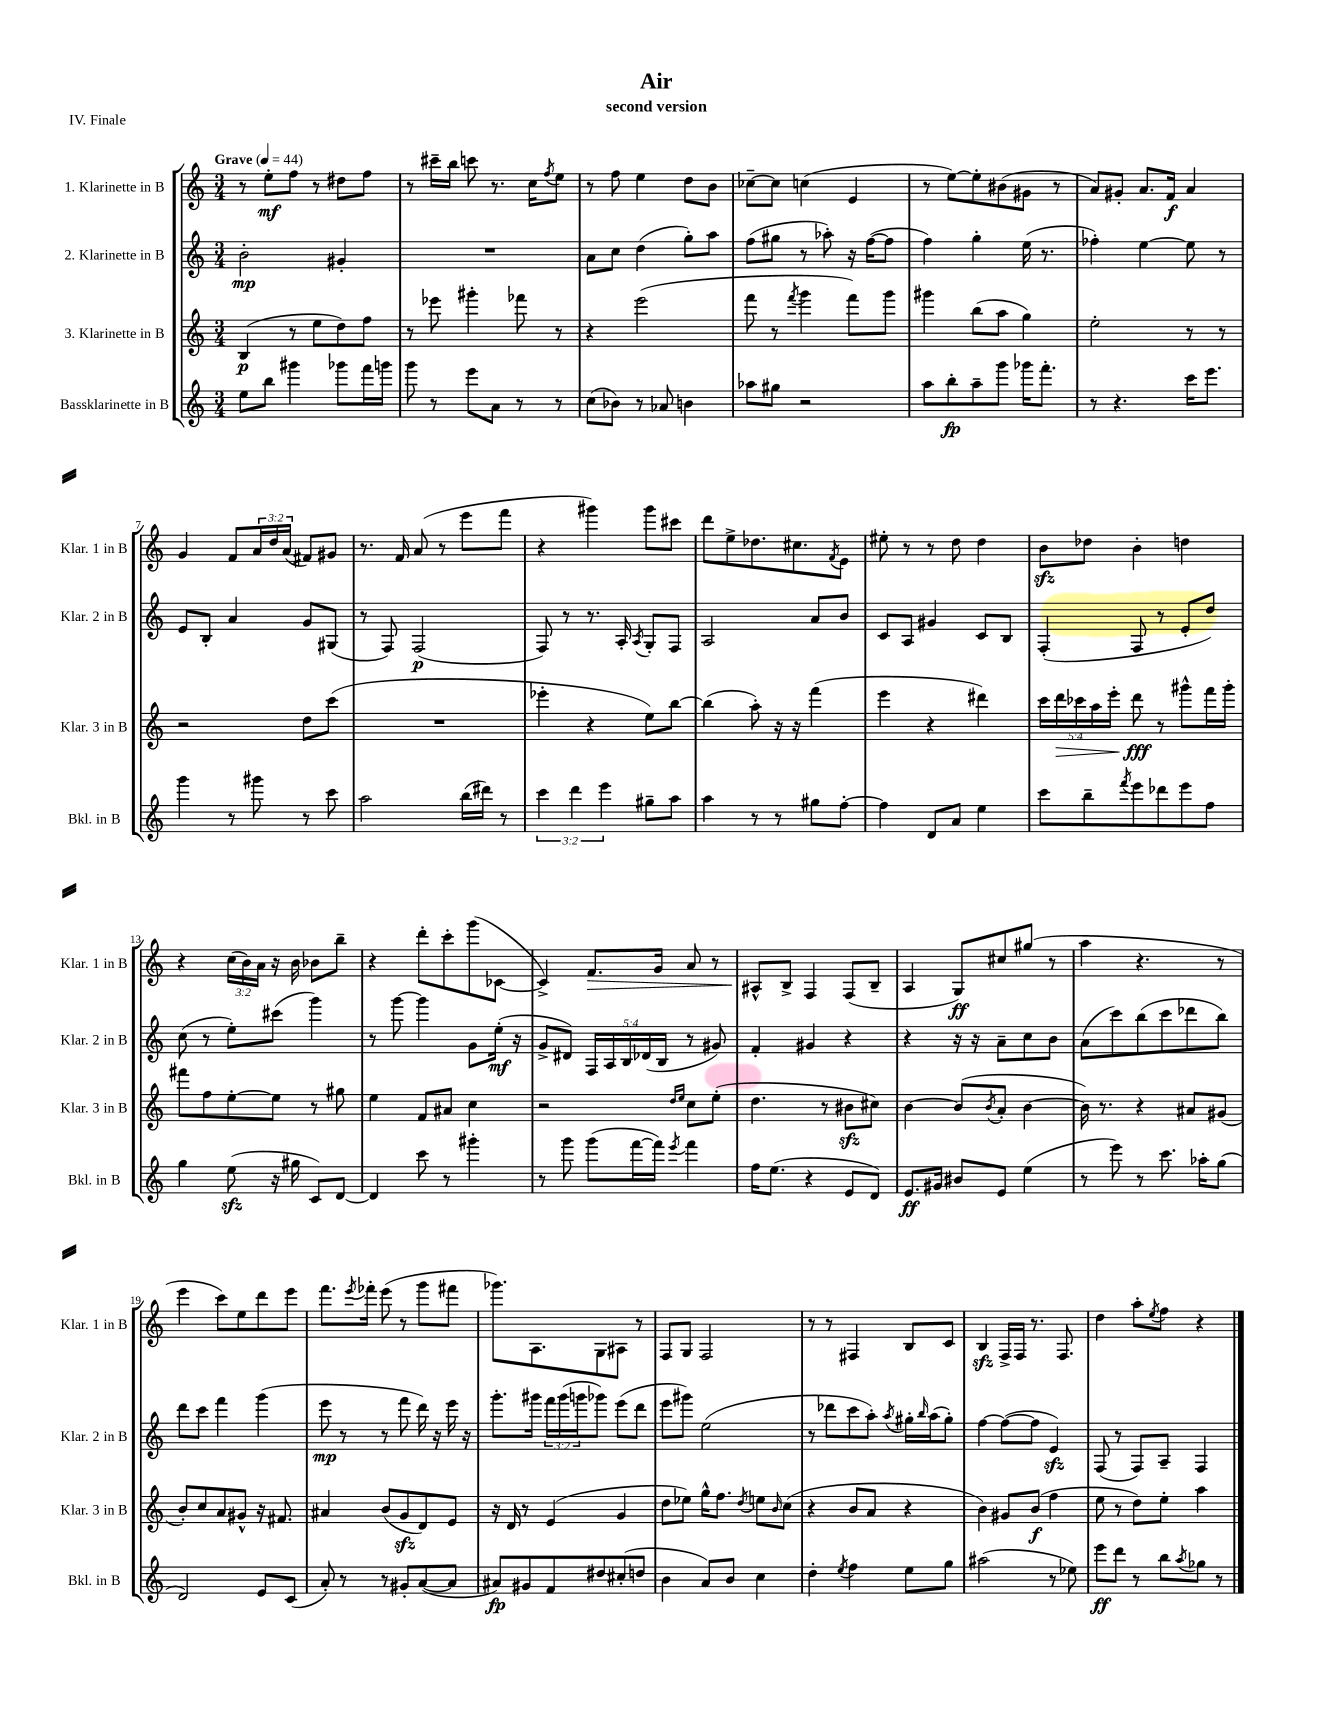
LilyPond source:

\header { title = "Air" subtitle = "second version" piece = "IV. Finale" }
<<
\new StaffGroup <<
\new Staff = "s0" \with { instrumentName = "1. Klarinette in B" shortInstrumentName = "Klar. 1 in B" } {
    \clef treble \key c \major \numericTimeSignature \time 3/4 \override Staff.TupletNumber.text = #tuplet-number::calc-fraction-text \tempo "Grave" 4 = 44
    r8 e''8-.\mf f''8 r8 dis''8 f''8 |
    r8 cis'''16-- b''16 c'''8 r8. c''16 \acciaccatura { f''8 } e''8 |
    r8 f''8 e''4 d''8 b'8 |
    ces''8~-- ces''8 c''4( e'4 |
    r8 e''8~) e''8-. bis'8( gis'8 r8 |
    a'8) gis'8-. a'8. f'16\f a'4 |
    g'4 f'8 \tuplet 3/2 { a'16 d''16 a'16( } fis'8) gis'8 |
    r8. f'16 a'8( r8 e'''8 f'''8 |
    r4 gis'''4) gis'''8 cis'''8 |
    d'''8 e''8-> des''8. cis''8. \acciaccatura { f'8 } e'8 |
    eis''8-. r8 r8 d''8 d''4 |
    b'8\sfz des''8 b'4-. d''4 |
    r4 \tuplet 3/2 { c''16( b'16) a'16 } r16 b'16 bes'8 b''8-- |
    r4 d'''8-. c'''8-. g'''8( ces'8~ |
    ces'4->) f'8.\> g'16 a'8 r8 |
    ais8-^\! b8-> f4 f8( b8-- |
    a4 g8\ff) cis''8 gis''8( r8 |
    a''4 r4. r8 |
    e'''4 c'''8) e''8 d'''8 e'''8 |
    f'''8. \acciaccatura { e'''8 } fes'''16-. e'''8( r8 g'''8 fis'''8 |
    ges'''8.) a8. g8 ais8 r8 |
    f8 g8 f2 |
    r8 r8 fis4 b8 c'8 |
    b4\sfz f16-> f16 r8. f8. |
    d''4 a''8-. \acciaccatura { e''8 } f''8 r4 \bar "|." |
}
\new Staff = "s1" \with { instrumentName = "2. Klarinette in B" shortInstrumentName = "Klar. 2 in B" } {
    \clef treble \key c \major \numericTimeSignature \time 3/4 \override Staff.TupletNumber.text = #tuplet-number::calc-fraction-text
    b'2-.\mp gis'4-. |
    R2. |
    a'8 c''8 d''4( g''8-.) a''8 |
    f''8( gis''8 r8 aes''8-.) r16 f''16~( f''8 |
    f''4) g''4-. e''16( r8. |
    fes''4-.) e''4~ e''8 r8 |
    e'8 b8-. a'4 g'8 gis8( |
    r8 f8) f2\p( |
    f8) r8 r8. a16-. \acciaccatura { a8 } g8-. f8 |
    a2 a'8 b'8 |
    c'8 a8 gis'4 c'8 b8 |
    f4-.( f8 r8 e'8-. d''8) |
    c''8( r8 e''8-.) cis'''8( g'''4) |
    r8 g'''8~ g'''4 g'8 e''16-.\mf( r16 |
    g'8-> dis'8) \tuplet 5/4 { f16 a16 b16 des'16( b16 } r8 gis'8) |
    f'4-. gis'4 r4 |
    r4 r16 r16 a'8-- c''8 b'8 |
    a'8( c'''8) b''8( c'''8 des'''8 b''8) |
    d'''8 c'''8 f'''4 g'''4( |
    e'''8\mp r8 r8 f'''8 d'''16) r16 e'''16 r16 |
    g'''8.-. gis'''16 \tuplet 3/2 { f'''16 gis'''16( g'''16 } ges'''8) e'''8( d'''8 |
    e'''8 gis'''8) e''2( |
    r8 des'''8 c'''8 a''8-.) \acciaccatura { a''8 } gis''16-. \grace { b''16 } a''16( gis''8-.) |
    f''4~ f''8~( f''8 e'4\sfz) |
    f8( r8 f8) a8-- f4 \bar "|." |
}
\new Staff = "s2" \with { instrumentName = "3. Klarinette in B" shortInstrumentName = "Klar. 3 in B" } {
    \clef treble \key c \major \numericTimeSignature \time 3/4 \override Staff.TupletNumber.text = #tuplet-number::calc-fraction-text
    b4\p( r8 e''8 d''8) f''8 |
    r8 ees'''8 gis'''4-. fes'''8 r8 |
    r4 e'''2( |
    f'''8 r8 \acciaccatura { f'''8 } g'''4 f'''8) g'''8 |
    gis'''4 b''8( a''8 g''4) |
    e''2-. r8 r8 |
    r2 d''8 c'''8( |
    R2. |
    ees'''4-. r4 e''8) b''8~ |
    b''4( a''8-.) r16 r16 f'''4( |
    e'''4 r4 dis'''4) |
    \tuplet 5/4 { c'''16 d'''16\> ces'''16 a''16 e'''16-. } d'''8\fff\! r8 gis'''8-^ f'''16 gis'''16-. |
    fis'''8 f''8 e''8~-. e''8 r8 gis''8 |
    e''4 f'8 ais'8 c''4 |
    r2 \grace { d''16 e''16 } c''8 e''8-.( |
    d''4. r8 bis'8\sfz cis''8) |
    b'4~ b'8( \acciaccatura { b'8 } a'8-. b'4~ |
    b'16) r8. r4 ais'8 gis'8( |
    b'8-.) c''8 a'8 gis'8-^ r16 fis'8. |
    ais'4 b'8( g'8\sfz d'8) e'8 |
    r16 d'16 r8 e'4( g'4 |
    d''8 ees''8) g''16-^ f''8. \acciaccatura { d''8 } e''8 \grace { b'16 } c''8( |
    r4 b'8 a'8 r4 |
    b'4) gis'8 b'8\f( f''4 |
    e''8 r8 d''8) e''8-. a''4 \bar "|." |
}
\new Staff = "s3" \with { instrumentName = "Bassklarinette in B" shortInstrumentName = "Bkl. in B" } {
    \clef treble \key c \major \numericTimeSignature \time 3/4 \override Staff.TupletNumber.text = #tuplet-number::calc-fraction-text
    e''8 b''8 gis'''4 ges'''8 f'''16 g'''16 |
    g'''8 r8 e'''8 a'8 r8 r8 |
    c''8( bes'8) r8 aes'8 b'4 |
    aes''8 gis''8 r2 |
    a''8 b''8-.\fp a''8-- g'''8 ges'''16 f'''8.-. |
    r8 r4. c'''16 e'''8. |
    g'''4 r8 gis'''8 r8 c'''8 |
    a''2 b''16( dis'''16) r8 |
    \tuplet 3/2 { c'''4 d'''4 e'''4 } gis''8-- a''8 |
    a''4 r8 r8 gis''8 f''8~-. |
    f''4 d'8 a'8 e''4 |
    c'''8 b''8-- \acciaccatura { f'''8 } e'''8 des'''8 e'''8 f''8 |
    g''4 e''8\sfz( r16 gis''16 c'8) d'8~ |
    d'4 c'''8 r8 gis'''4-. |
    r8 g'''8 g'''8( f'''16~ f'''16) \acciaccatura { e'''8 } f'''4 |
    f''16 e''8.( r4 e'8 d'8) |
    e'8.\ff gis'16 bis'8 e'8 e''4( |
    r8 e'''8) r8 c'''8. aes''16-. g''8( |
    d'2) e'8 c'8( |
    a'8-.) r8 r8 gis'8-. a'8~( a'8 |
    ais'8\fp) gis'8 f'8 dis''8 cis''8-.( d''8 |
    b'4 a'8) b'8 c''4 |
    d''4-. \acciaccatura { e''8 } f''4 e''8 g''8 |
    ais''2( r8 ees''8) |
    e'''8\ff d'''8 r8 b''8 \acciaccatura { a''8 } ges''8 r8 \bar "|." |
}
>>
>>
